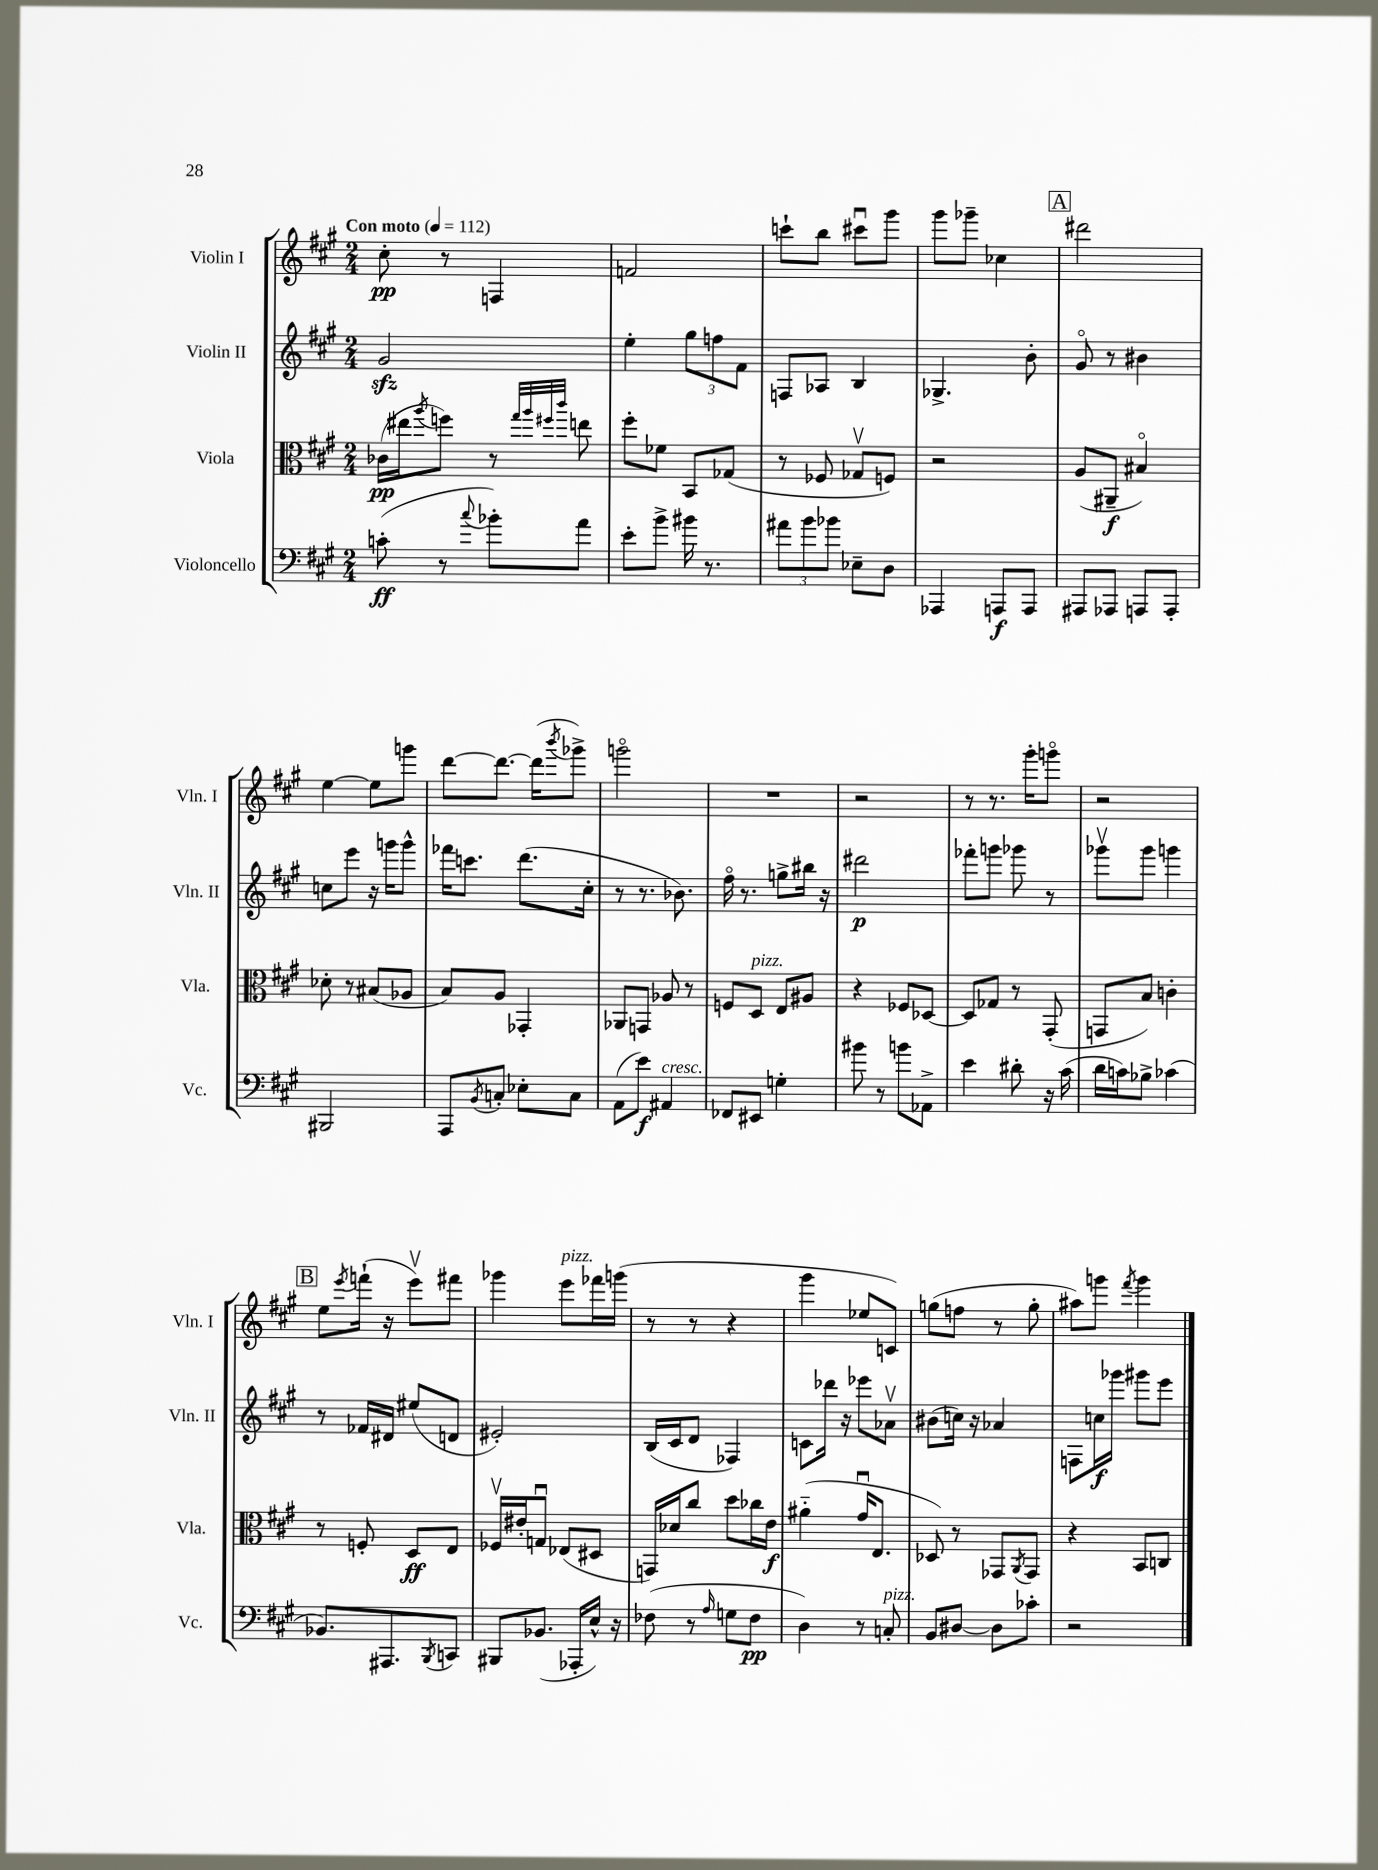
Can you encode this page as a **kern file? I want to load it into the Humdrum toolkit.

**kern	**dynam	**kern	**dynam	**kern	**dynam	**kern	**dynam
*part4	*part4	*part3	*part3	*part2	*part2	*part1	*part1
*staff4	*staff4	*staff3	*staff3	*staff2	*staff2	*staff1	*staff1
*I"Violoncello	*	*I"Viola	*	*I"Violin II	*	*I"Violin I	*
*I'Vc.	*	*I'Vla.	*	*I'Vln. II	*	*I'Vln. I	*
*clefF4	*	*clefC3	*	*clefG2	*	*clefG2	*
*k[f#c#g#]	*	*k[f#c#g#]	*	*k[f#c#g#]	*	*k[f#c#g#]	*
*M2/4	*	*M2/4	*	*M2/4	*	*M2/4	*
*MM112	*	*MM112	*	*MM112	*	*MM112	*
=1	=1	=1	=1	=1	=1	=1	=1
!	!	!	!	!	!	!LO:TX:a:B:t=Con moto	!
(8cn'\	ff	(16c-X\LL	pp	2g#zz/	.	8cc#'\	pp
.	.	16ee#X\J	.	.	.	.	.
.	.	8qaa/	.	.	.	.	.
8r	.	8ffn\J)	.	.	.	8r	.
8qqcc#/	.	.	.	.	.	.	.
8b-X'\L)	.	8r	.	.	.	4Fn/	.
.	.	32qqgg#/LLL	.	.	.	.	.
.	.	32qqaa/	.	.	.	.	.
.	.	32qqff#X/	.	.	.	.	.
.	.	32qqccc#/JJJ	.	.	.	.	.
8a\J	.	8een\	.	.	.	.	.
=2	=2	=2	=2	=2	=2	=2	=2
8e'\L	.	8ff#'\L	.	4ee'\	.	2fn/	.
8b^\J	.	8f-X\J	.	.	.	.	.
16b#X\	.	8BB/L	.	12gg#\L	.	.	.
8.r	.	.	.	.	.	.	.
.	.	.	.	12ffn\	.	.	.
.	.	(8G-X/J	.	.	.	.	.
.	.	.	.	12f#\J	.	.	.
=3	=3	=3	=3	=3	=3	=3	=3
12a#X\L	.	8r	.	8Fn/L	.	8cccn`\L	.
12b\	.	.	.	.	.	.	.
.	.	8F-X/	.	8A-X/J	.	8bb\J	.
12b-X\J	.	.	.	.	.	.	.
8E-X~\L	.	8G-Xv/L	.	4B/	.	8ccc#Xu\L	.
8D\J	.	8Fn/J)	.	.	.	8ggg#\J	.
=4	=4	=4	=4	=4	=4	=4	=4
4AAA-X/	.	2r	.	4.G-X^/	.	8ggg#\L	.
.	.	.	.	.	.	8ggg-X~\J	.
8AAAn/L	f	.	.	.	.	4cc-X\	.
8AAA/J	.	.	.	8b'\	.	.	.
!!LO:REH:place=s1:t=A
=5	=5	=5	=5	=5	=5	=5	=5
8AAA#X/L	.	(8A/L	.	8g#/	.	2ddd#X\	.
8AAA-X/J	.	8AA#X~/J	f	8r	.	.	.
8AAAn/L	.	4B#X/)	.	4b#X\	.	.	.
8AAA'/J	.	.	.	.	.	.	.
!!LO:LB:g=z
=6	=6	=6	=6	=6	=6	=6	=6
2BBB#X/	.	8d-X'\	.	8ccn\L	.	[4ee\	.
.	.	8r	.	8eee\J	.	.	.
.	.	(8B#X/L	.	16r	.	8ee\L]	.
.	.	.	.	16gggn\KL	.	.	.
.	.	8A-X/J	.	8ggg^^\J	.	8gggn\J	.
=7	=7	=7	=7	=7	=7	=7	=7
8AAA/L	.	8B/L)	.	16fff-X\KL	.	[8ddd\L	.
.	.	.	.	8.cccn\J	.	.	.
8qBB/	.	.	.	.	.	.	.
8Cn'/J	.	8A/J	.	.	.	8.ddd\J_	.
8E-X'\L	.	4GG-X'/	.	(8.ddd\L	.	.	.
.	.	.	.	.	.	(16ddd\KL]	.
.	.	.	.	.	.	8qbbb/	.
8C\J	.	.	.	.	.	8ggg-X^\J)	.
.	.	.	.	16cc#'\Jk	.	.	.
=8	=8	=8	=8	=8	=8	=8	=8
(8AA\L	.	8AA-X/L	.	8r	.	2gggn\	.
8e\J)	f	8GGn/J	.	8.r	.	.	.
!LO:TX:a:i:t=cresc.	!	!	!	!	!	!	!
4AA#X/	.	8A-X/	.	.	.	.	.
.	.	.	.	8.b-X\)	.	.	.
.	.	8r	.	.	.	.	.
=9	=9	=9	=9	=9	=9	=9	=9
8FF-X/L	.	8Fn/L	.	16ff#\	.	2r	.
.	.	.	.	8.r	.	.	.
!	!	!LO:TX:a:i:t=pizz.	!	!	!	!	!
8EE#X/J	.	8D/J	.	.	.	.	.
4Gn'\	.	8E/L	.	8ggn^\L	.	.	.
.	.	8A#X/J	.	16bb#X\Jk	.	.	.
.	.	.	.	16r	.	.	.
=10	=10	=10	=10	=10	=10	=10	=10
8b#X\	.	4r	.	2ddd#X\	p	2r	.
8r	.	.	.	.	.	.	.
8bn\L	.	8F-X/L	.	.	.	.	.
8AA-X^\J	.	[8D-X/J	.	.	.	.	.
=11	=11	=11	=11	=11	=11	=11	=11
4e\	.	8D-/L]	.	8fff-X'\L	.	8r	.
.	.	8G-X/J	.	8gggn\J	.	8.r	.
8d#X'\	.	8r	.	8ggg-X\	.	.	.
.	.	.	.	.	.	16ggg#'\KL	.
16r	.	(8GG#'/	.	8r	.	8gggn\J	.
(16c#\	.	.	.	.	.	.	.
=12	=12	=12	=12	=12	=12	=12	=12
16d\LL	.	8GGn/L	.	8ggg-Xv\L	.	2r	.
16cn\J)	.	.	.	.	.	.	.
8B-X^\J	.	8B/J)	.	8ggg-\J	.	.	.
(4c-X\	.	4cn'\	.	4gggn\	.	.	.
!!LO:LB:g=z
!!LO:REH:place=s1:t=B
=13	=13	=13	=13	=13	=13	=13	=13
8.BB-X/L)	.	8r	.	8r	.	8ee\L	.
.	.	.	.	.	.	8qeee/	.
.	.	8Fn'/	.	16f-X/LL	.	(16fffn`\Jk	.
8.AAA#X/	.	.	.	16d#X/JJ	.	16r	.
.	.	8D/L	ff	(8ee#X/L	.	8eeev\L)	.
8qBBB/	.	.	.	.	.	.	.
8CCn/J	.	8E/J	.	8dn/J	.	8fff#X\J	.
=14	=14	=14	=14	=14	=14	=14	=14
8BBB#X/L	.	16F-Xv/LL	.	2e#X'/)	.	4ggg-X\	.
.	.	16e#X'/J	.	.	.	.	.
(8.BB-X/J	.	8Gnu/J	.	.	.	.	.
!	!	!	!	!	!	!LO:TX:a:i:t=pizz.	!
.	.	(8E-X/L	.	.	.	8eee\L	.
16AAA-X'/LL	.	.	.	.	.	.	.
16E^^/JJ)	.	8D#X/J	.	.	.	16fff-X\L	.
16r	.	.	.	.	.	(16gggn\JJ	.
=15	=15	=15	=15	=15	=15	=15	=15
(8F-X\	.	16GGn/LL)	.	(16B/LL	.	8r	.
.	.	16d-X/J	.	16c#/J	.	.	.
8r	.	8cc#/J	.	8d/J	.	8r	.
16qqA/	.	.	.	.	.	.	.
8Gn\L	.	8dd\L	.	4F-X/)	.	4r	.
8F-\J	pp	16cc-X\L	.	.	.	.	.
.	.	16e\JJ	f	.	.	.	.
=16	=16	=16	=16	=16	=16	=16	=16
4D\)	.	(4a#X\	.	8cn\L	.	4ggg#\	.
.	.	.	.	16ddd-X\Jk	.	.	.
.	.	.	.	16r	.	.	.
8r	.	16g#u/KL	.	8eee-X\L	.	8ee-X/L	.
.	.	8.E/J	.	.	.	.	.
!LO:TX:a:i:t=pizz.	!	!	!	!	!	!	!
8Cn'/	.	.	.	8a-Xv\J	.	8cn/J)	.
=17	=17	=17	=17	=17	=17	=17	=17
8BB/L	.	8D-X/)	.	(8b#X\L	.	(8ggn\L	.
[8D#X/J	.	8r	.	16ccn\Jk)	.	8ffn\J	.
.	.	.	.	16r	.	.	.
8D#\L]	.	8GG-X/L	.	4a-X/	.	8r	.
.	.	8qAA/	.	.	.	.	.
8c-X'\J	.	8GG-/J	.	.	.	8gg'\	.
=18	=18	=18	=18	=18	=18	=18	=18
2r	.	4r	.	8Fn\L	.	8aa#X\L)	.
.	.	.	.	16ccn\L	f	8gggn\J	.
.	.	.	.	16ggg-X\JJ	.	.	.
.	.	.	.	.	.	8qfff#/	.
.	.	8BB/L	.	8ggg#X\L	.	4ggg\	.
.	.	8Cn/J	.	8eee\J	.	.	.
==	==	==	==	==	==	==	==
*-	*-	*-	*-	*-	*-	*-	*-
